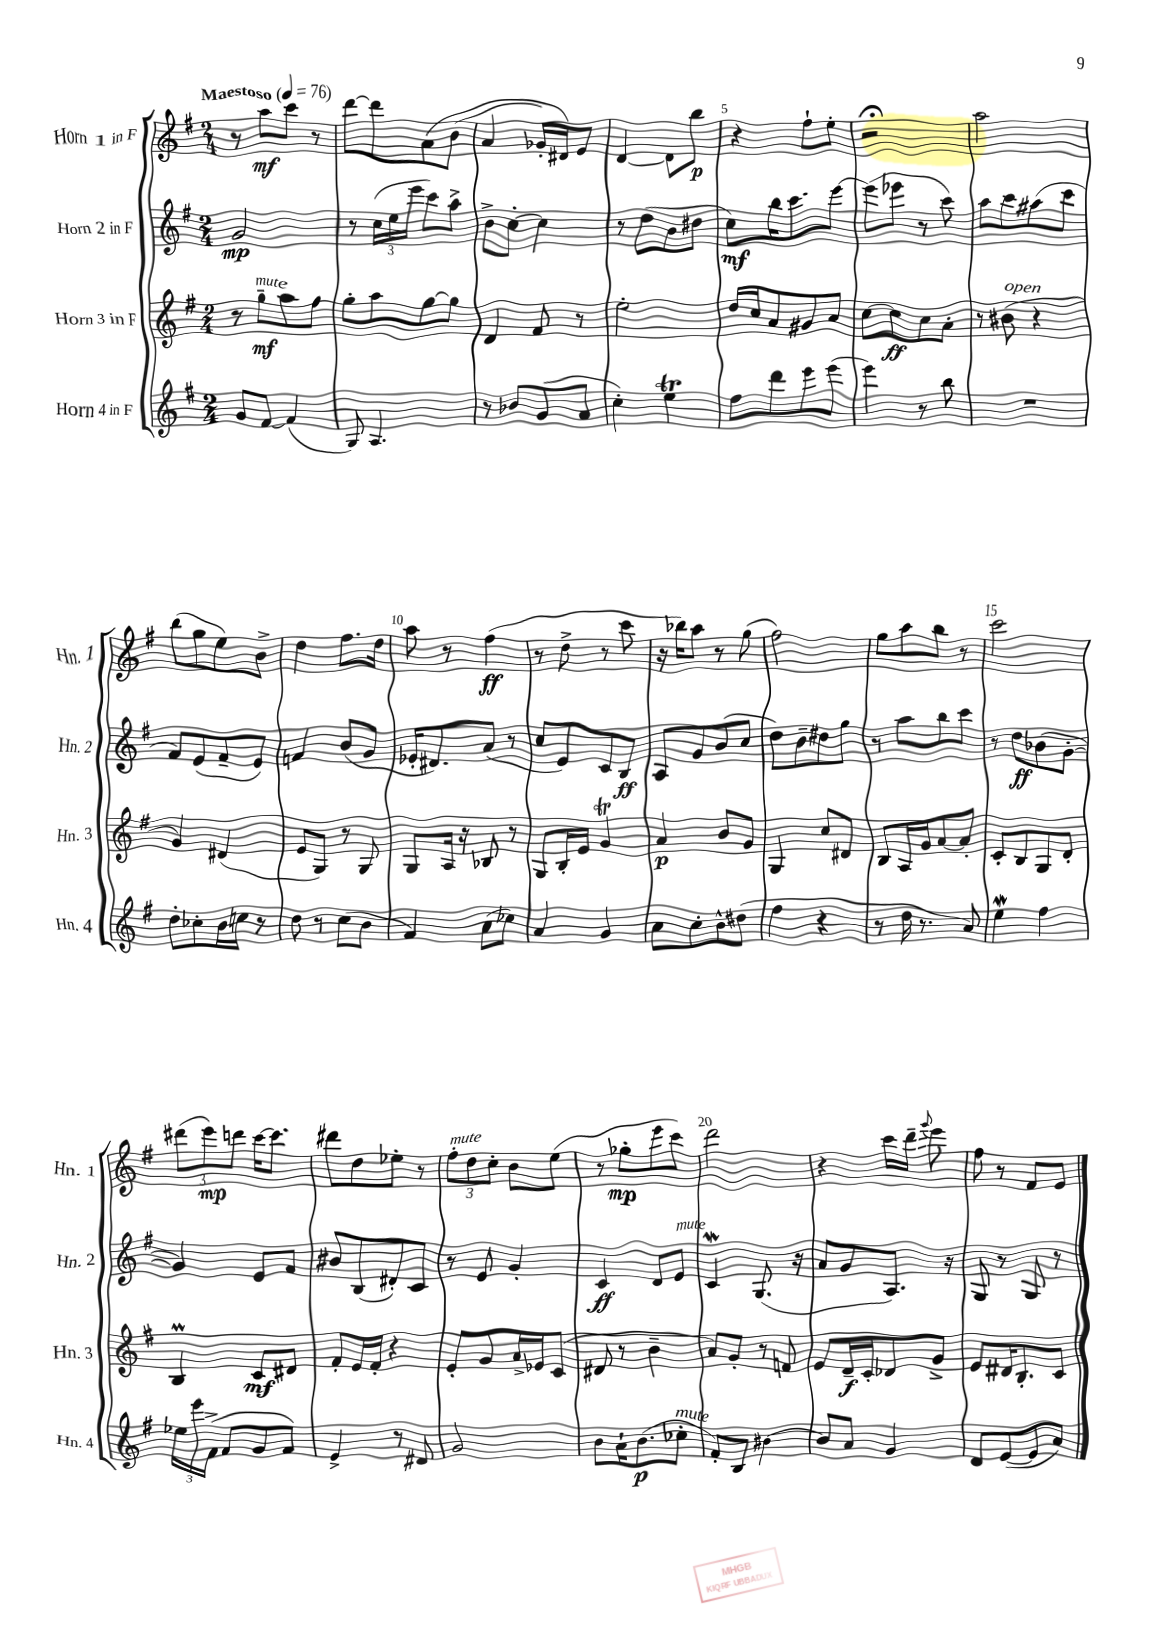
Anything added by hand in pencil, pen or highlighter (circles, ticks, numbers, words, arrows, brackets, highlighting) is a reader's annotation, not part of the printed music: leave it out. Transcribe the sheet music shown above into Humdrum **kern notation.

**kern	**kern	**kern	**kern
*staff4	*staff3	*staff2	*staff1
*clefG2	*clefG2	*clefG2	*clefG2
*k[f#]	*k[f#]	*k[f#]	*k[f#]
*M2/4	*M2/4	*M2/4	*M2/4
*MM76	*MM76	*MM76	*MM76
8g	8r	2g	8r
[8f#	8gg~	.	8aa
(4f#]	8aa	.	8ccc
.	8ff#	.	8r
=	=	=	=
8G)	8gg'	8r	[8ddd
4.A	8aa	(24cc	8ddd]
.	.	24ee	.
.	.	24eee	.
.	[8gg	8ccc)	&(8a
.	8gg]	8aa^	(8b
=	=	=	=
8r	4d	8b^	4a
8b-	.	[8cc'	.
(8g	8f#	4cc]	16g-')
.	.	.	16d#&)
8a	8r	.	8e
=	=	=	=
4cc')	2ee'	8r	[4d
.	.	(8dd	.
4ee	.	8b	8d]
.	.	8dd#	8bb
=	=	=	=
8ff#	16dd	8cc)	4r
.	16cc	.	.
8ddd	8a	16bb	.
.	.	8.ccc	.
8eee	8g#	.	8ff#`
(8eee	8a	[8eee	8ee'
=	=	=	=
4eee)	[8cc	(8eee]	2r;
.	8cc]	8eee-	.
8r	8cc	8r	.
8bb	8a'	8ccc)	.
=	=	=	=
2r	8r	8aa	2aa
.	(8b#	8ccc	.
.	4r	(8aa#	.
.	.	8ccc	.
=	=	=	=
8dd'	4g)	8f#)	(8bb
8cc-'	.	(8e	8gg
16b	(4d#	8f#~	8ee)
16cc	.	.	.
8r	.	8e)	8b^
=	=	=	=
8dd	8e	4f	4dd
8r	8G)	.	.
(8cc	8r	(8b	8.ff#
8b	8G	8g	.
.	.	.	16dd
=	=	=	=
4f#)	8G	16e-'	8aa
.	.	8.d#)	.
.	16A	.	8r
.	16r	.	.
(8a	8B-	(8a	(4ff#
8cc-)	8r	8r	.
=	=	=	=
4a	8G	8cc	8r
.	16B'	8e)	8dd^
.	16e	.	.
4g	4g	8c	8r
.	.	8B	8ccc
=	=	=	=
8a	4a	8A	16r
.	.	.	16bb-)
8cc'	.	8g	8aa
8b^^	8b	(8b	8r
(8dd#	8g	8cc	(8gg
=	=	=	=
4ff#	4G	8dd)	2ff#)
.	.	8b~	.
4r	8cc	8dd#	.
.	8d#	8gg	.
=	=	=	=
8r	8B	8r	8gg
16dd	16A	8aa	8aa
8.r	16g	.	.
.	[8a	8bb	8bb
8a)	8a']	8ccc	8r
=	=	=	=
4ee	8c'	8r	2ccc
.	8B	8dd	.
4ff#	8G	(8b-	.
.	8d'	[8g'	.
=	=	=	=
24ee-	4B	4g])	(12ddd#
24eee	.	.	.
(24f#^	.	.	12eee)
8f#	.	.	.
.	.	.	12ddd
8g	8c	8e	[16ccc
.	.	.	8.ccc]
8f#)	8d#	8f#	.
=	=	=	=
4e^	8f#'	8b#	8ddd#
.	16e	(8B	8dd
.	16f#'	.	.
8r	4r	8d#')	8ee-'
8d#	.	8c	8r
=	=	=	=
2g	8e'	8r	12ff#'
.	.	.	12dd
.	8g	8e	.
.	.	.	12cc'
.	16a^	4g'	8b
.	16e-	.	.
.	(8c	.	(8ee
=	=	=	=
8b	8d#	4c	8r
16a`	8r	.	8gg-'
(8.b	.	.	.
.	4b~	8d	8eee
8cc-'	.	8e	8ccc)
=	=	=	=
8f#')	8a)	4c	2ddd
8B	8g'	.	.
[4b#	8r	(8.G	.
.	8f	.	.
.	.	16r	.
=	=	=	=
8b#]	8e	8a	4r
8a	16d~	8g	.
.	16c'	.	.
4g	8d-	8.A)	16ccc
.	.	.	16ddd~
.	.	.	8qqggg
.	8g^	.	8eee
.	.	16r	.
=	=	=	=
8d	8e	8G	8ff#
([8e	16d#	8r	8r
.	8.B'	.	.
8e]	.	8G	8f#
8a)	8c	8r	8e
==	==	==	==
*-	*-	*-	*-
